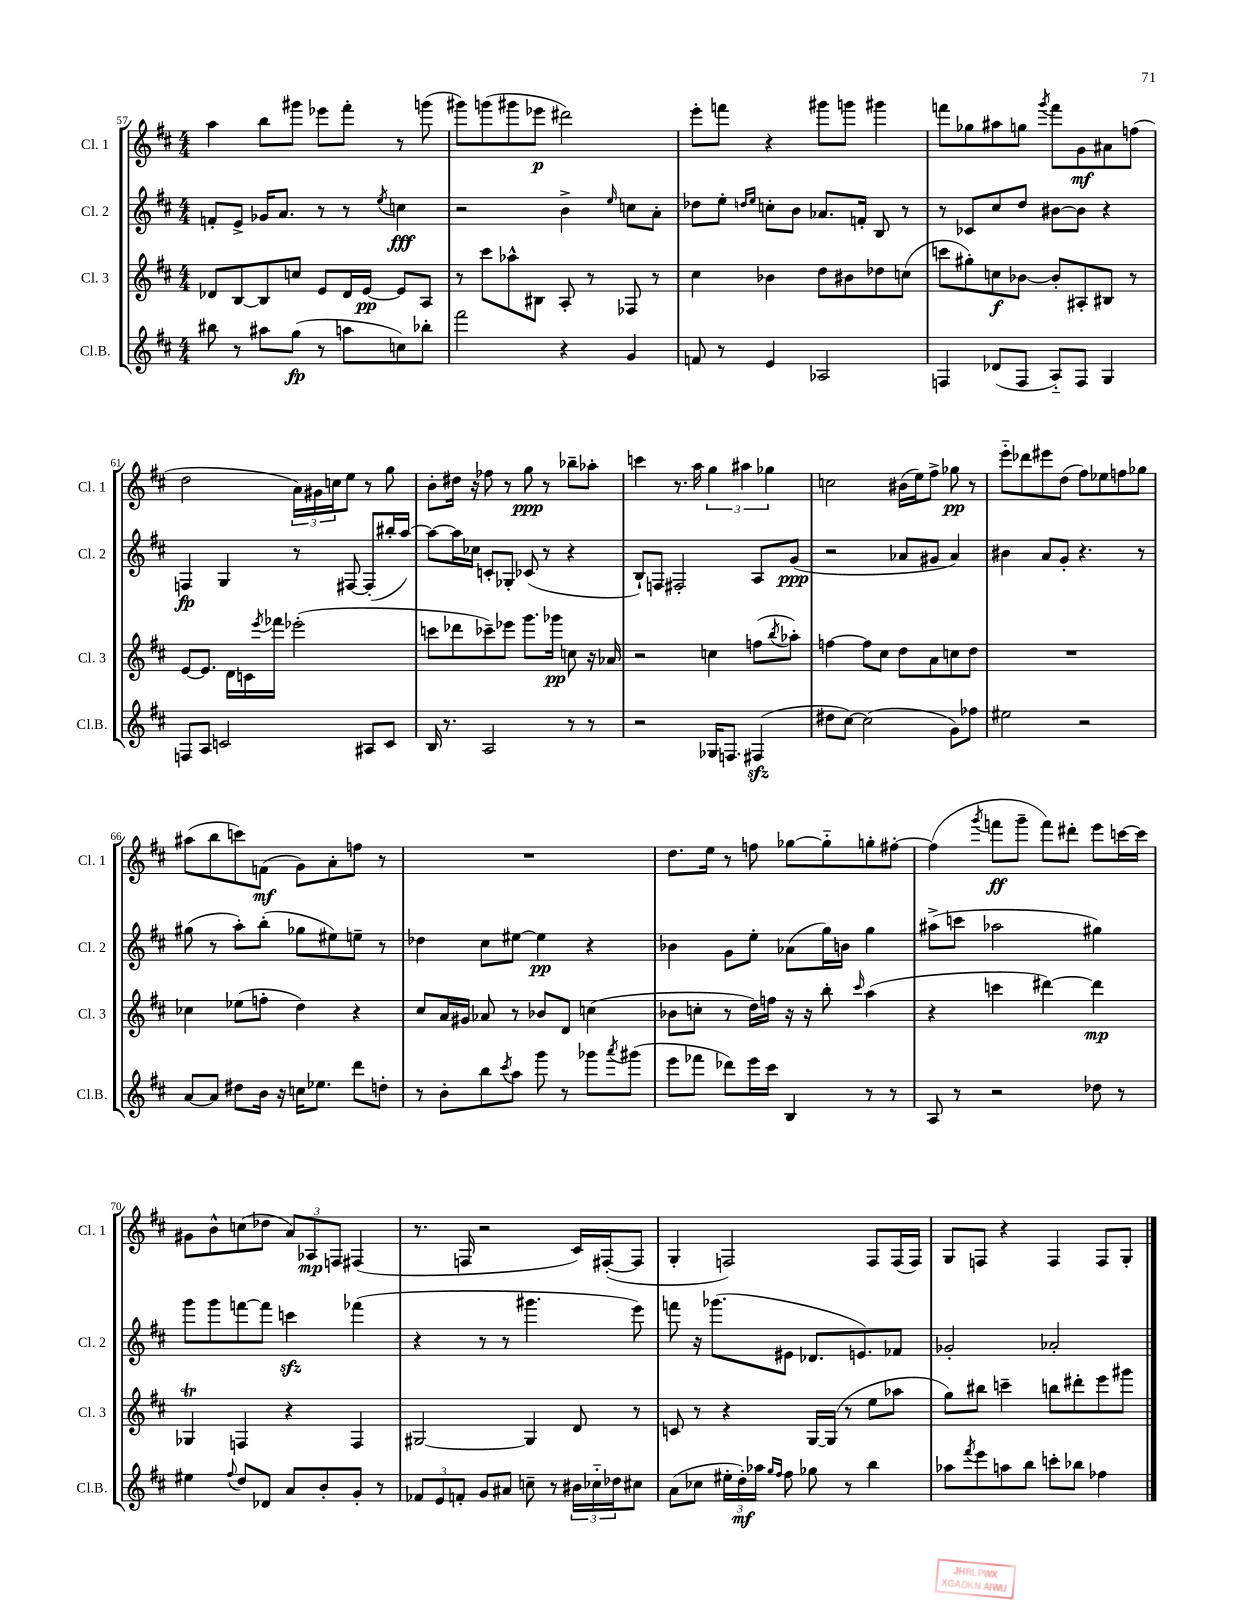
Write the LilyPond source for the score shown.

<<
\new StaffGroup <<
\new Staff = "s0" \with { instrumentName = "Cl. 1" shortInstrumentName = "Cl. 1" } {
    \clef treble \key d \major \numericTimeSignature \time 4/4
    a''4 b''8 gis'''8 ees'''8 fis'''8-. r8 g'''8( |
    gis'''8) g'''8( gis'''8 ees'''8\p dis'''2) |
    e'''8-. f'''8 r4 gis'''8 g'''8 gis'''4 |
    f'''8 ges''8 ais''8 g''8 \acciaccatura { g'''8 } f'''8 g'8\mf ais'8 f''8( |
    d''2 \tuplet 3/2 { a'16) gis'16 c''16 } e''8 r8 g''8 |
    b'8-. dis''16 r16 fes''8 r8 g''8\ppp r8 bes''8-- aes''8-. |
    c'''4 r8. a''16 \tuplet 3/2 { g''4 ais''4 ges''4 } |
    c''2 bis'16( e''16) fis''8-> ges''8\pp r8 |
    e'''8-_ des'''8 eis'''8 d''8( fis''8) ees''8 f''8 ges''8 |
    ais''8( b''8 c'''8) f'8\mf( g'8) a'8-. f''8 r8 |
    R1 |
    d''8. e''16 r8 f''8 ges''8~ ges''8-_ g''8-. fis''8~-. |
    fis''4( \acciaccatura { g'''8 } f'''8\ff g'''8-- f'''8) dis'''8-. e'''8 c'''16~ c'''16 |
    gis'8 b'8-^ c''8( des''8 \tuplet 3/2 { a'8) aes8\mp f8 } fis4( |
    r8. f16 r2 cis'16) fis16~-.( fis8 |
    g4-. f2) f8 f16( f16) |
    g8 f8 r4 f4 f8 g8-. \bar "|." |
}
\new Staff = "s1" \with { instrumentName = "Cl. 2" shortInstrumentName = "Cl. 2" } {
    \clef treble \key d \major \numericTimeSignature \time 4/4
    f'8-. e'8-> ges'16 a'8. r8 r8 \acciaccatura { e''8 } c''4\fff |
    r2 b'4-> \grace { e''16 } c''8 a'8-. |
    des''8 e''8-. \grace { d''16 e''16 } c''8-. b'8 aes'8. f'16-. b8 r8 |
    r8 ces'8 cis''8 d''8 bis'8~ bis'8 r4 |
    f4\fp g4 r8 fis8~ fis8-.( bis''16-. a''16~) |
    a''8~ a''16 ces''16 c'8-. ges8-. ces'8( r8 r4 |
    b8-!) f8 fis2-. a8 g'8\ppp( |
    r2 aes'8 gis'8 aes'4) |
    bis'4 a'8 g'8-. r4. r8 |
    gis''8( r8 a''8-.) b''8-.( ges''8 eis''8) e''8-- r8 |
    des''4 cis''8 eis''8~ eis''4\pp r4 |
    bes'4 g'8 e''8-. aes'8( g''16) b'16 g''4 |
    ais''8->( c'''8 aes''2 gis''4) |
    g'''8 g'''8 f'''8~ f'''8 c'''4\sfz fes'''4( |
    r4 r8 r8 gis'''4. e'''8) |
    f'''8 r16 ges'''8.( eis'8 des'8. e'8.) fes'8 |
    ges'2-. aes'2-. \bar "|." |
}
\new Staff = "s2" \with { instrumentName = "Cl. 3" shortInstrumentName = "Cl. 3" } {
    \clef treble \key d \major \numericTimeSignature \time 4/4
    des'8 b8~ b8 c''8 e'8 des'16 e'16~\pp e'8 a8 |
    r8 cis'''8 aes''8-^ bis8 a8-. r8 fes8 r8 |
    cis''4 bes'4 d''8 bis'8 des''8 c''8( |
    c'''8 gis''8-.) c''8\f bes'8~ bes'8-. ais8-. bis8 r8 |
    e'8~ e'8. d'16 c'16 \acciaccatura { e'''8 } fes'''16 ees'''2-.( |
    c'''8 des'''8 ces'''8--) ees'''8 g'''8. ges'''16\pp c''8 r16 aes'16 |
    r2 c''4 f''8( \acciaccatura { b''8 } aes''8-.) |
    f''4~ f''8 cis''8 d''8 a'8 c''8 d''8 |
    R1 |
    ces''4 ees''8( f''8-. d''4) r4 |
    cis''8 a'16 gis'16 aes'8 r8 bes'8 d'8 c''4( |
    bes'8 c''8-. r8 d''16) f''16 r16 r16 b''8-. \grace { cis'''16 } a''4( |
    r4 c'''4 dis'''4~) dis'''4\mp |
    ges4\trill f4 r4 f4 |
    gis2~ gis4 d'8 r8 |
    c'8 r8 r4 g16~ g16( r8 e''8 aes''8 |
    g''8) bis''8 c'''4-- b''8 dis'''8-. e'''8 gis'''8 \bar "|." |
}
\new Staff = "s3" \with { instrumentName = "Cl.B." shortInstrumentName = "Cl.B." } {
    \clef treble \key d \major \numericTimeSignature \time 4/4
    bis''8 r8 ais''8 g''8\fp( r8 a''8 c''8) bes''8-. |
    fis'''2 r4 g'4 |
    f'8 r8 e'4 aes2 |
    f4 des'8( f8 a8-_) f8 g4 |
    f8 a8 c'2 ais8 c'8 |
    b16 r8. a2 r8 r8 |
    r2 ges16 f8. fis4\sfz( |
    dis''8 cis''8~) cis''2( g'8) fes''8 |
    eis''2 r2 |
    a'8~ a'8 dis''8 b'16 r16 c''16 ees''8. d'''8 d''8-. |
    r8 b'8-. b''8 \acciaccatura { cis'''8 } a''8 g'''8 r8 ges'''8 \acciaccatura { a'''8 } gis'''8( |
    e'''8 fes'''8 des'''8) e'''16 cis'''16 b4 r8 r8 |
    a8 r8 r2 des''8 r8 |
    eis''4 \appoggiatura { fis''8 } d''8 des'8 a'8 b'8-. g'8-. r8 |
    \tuplet 3/2 { fes'8 e'8 f'8-. } g'8 ais'8 c''8-- r8 \tuplet 3/2 { bis'16 ces''16-_ des''16 } cis''8 |
    a'8( ces''8 \tuplet 3/2 { eis''16-. d''16-.\mf) aes''16 } \grace { g''16 fis''16 } fis''8 ges''8 r8 b''4 |
    aes''8 \acciaccatura { fis'''8 } e'''8 a''8 b''8 c'''8-. bes''8 fes''4 \bar "|." |
}
>>
>>
\layout { \context { \Score currentBarNumber = #57 } }
